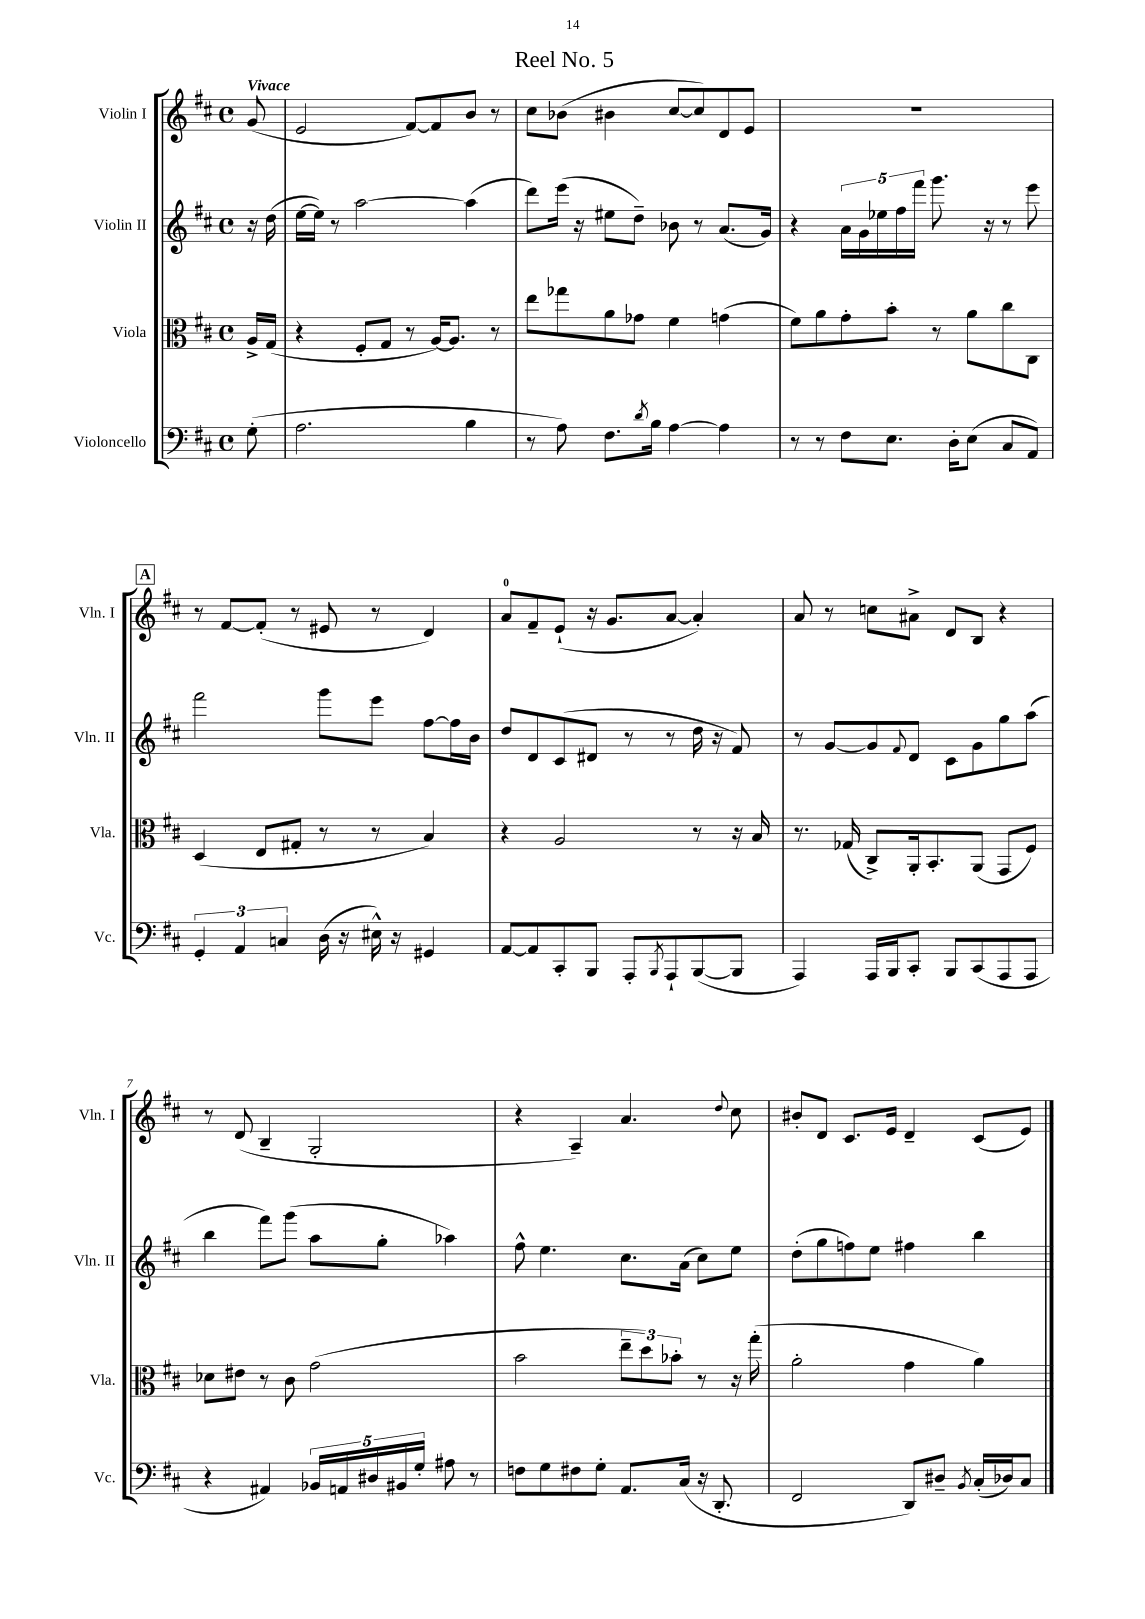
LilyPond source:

\header { title = "Reel No. 5" }
<<
\new StaffGroup <<
\new Staff = "s0" \with { instrumentName = "Violin I" shortInstrumentName = "Vln. I" } {
    \clef treble \key d \major \defaultTimeSignature \time 4/4 \partial 8 \tempo "Vivace"
    g'8( |
    e'2 fis'8~) fis'8 b'8 r8 |
    cis''8 bes'8( bis'4 cis''8~ cis''8) d'8 e'8 |
    R1 |
    \mark \markup { \box "A" } r8 fis'8~ fis'8-.( r8 eis'8 r8 d'4) |
    a'8-0 fis'8-- e'8-!( r16 g'8. a'8~ a'4-.) |
    a'8 r8 c''8 ais'8-> d'8 b8 r4 |
    r8 d'8( b4-- g2-. |
    r4 a4--) a'4. \appoggiatura { d''8 } cis''8 |
    bis'8-. d'8 cis'8. e'16 d'4-- cis'8( e'8) \bar "|." |
}
\new Staff = "s1" \with { instrumentName = "Violin II" shortInstrumentName = "Vln. II" } {
    \clef treble \key d \major \defaultTimeSignature \time 4/4 \partial 8
    r16 d''16( |
    e''16~ e''16) r8 a''2~ a''4( |
    d'''8) e'''16( r16 eis''8 d''8--) bes'8 r8 a'8.( g'16) |
    r4 \tuplet 5/4 { a'16 g'16 ees''16 fis''16 fis'''16 } g'''8. r16 r8 e'''8 |
    \mark \markup { \box "A" } fis'''2 g'''8 e'''8 fis''8~ fis''16 b'16 |
    d''8 d'8 cis'8( dis'8 r8 r8 d''16 r16 fis'8) |
    r8 g'8~ g'8 \appoggiatura { fis'8 } d'8 cis'8 g'8 g''8 a''8( |
    b''4 fis'''8) g'''8( a''8 g''8-. aes''4) |
    fis''8-^ e''4. cis''8. a'16( cis''8) e''8 |
    d''8-.( g''8 f''8) e''8 fis''4 b''4 \bar "|." |
}
\new Staff = "s2" \with { instrumentName = "Viola" shortInstrumentName = "Vla." } {
    \clef alto \key d \major \defaultTimeSignature \time 4/4 \partial 8
    a16-> g16( |
    r4 fis8-. g8 r8 a16~) a8. r8 |
    e''8 ges''8 a'8 ges'8 fis'4 g'4( |
    fis'8) a'8 g'8-. b'8-. r8 a'8 cis''8 cis8 |
    \mark \markup { \box "A" } d4( e8 gis8-. r8 r8 b4) |
    r4 a2 r8 r16 b16 |
    r8. ges16( cis8->) a,16-. b,8.-. a,8( g,8 fis8) |
    des'8 eis'8 r8 cis'8 g'2( |
    b'2 \tuplet 3/2 { e''8-- d''8) bes'8-. } r8 r16 g''16-.( |
    a'2-. g'4 a'4) \bar "|." |
}
\new Staff = "s3" \with { instrumentName = "Violoncello" shortInstrumentName = "Vc." } {
    \clef bass \key d \major \defaultTimeSignature \time 4/4 \partial 8
    g8-.( |
    a2. b4 |
    r8 a8) fis8. \acciaccatura { d'8 } b16 a4~ a4 |
    r8 r8 fis8 e8. d16-. e8( cis8 a,8) |
    \mark \markup { \box "A" } \tuplet 3/2 { g,4-. a,4 c4 } d16( r16 eis16-^) r16 gis,4 |
    a,8~ a,8 cis,8-. b,,8 a,,8-. \acciaccatura { b,,8 } a,,8-! b,,8~( b,,8 |
    a,,4) a,,16 b,,16 cis,8-. b,,8 cis,8( a,,8 a,,8 |
    r4 ais,4) \tuplet 5/4 { bes,16 a,16 dis16 bis,16 g16-. } ais8 r8 |
    f8 g8 fis8 g8-. a,8. cis16( r16 d,8.-. |
    fis,2 d,8) dis8-- \acciaccatura { b,8 } cis16-.( des16) cis8 \bar "|." |
}
>>
>>
